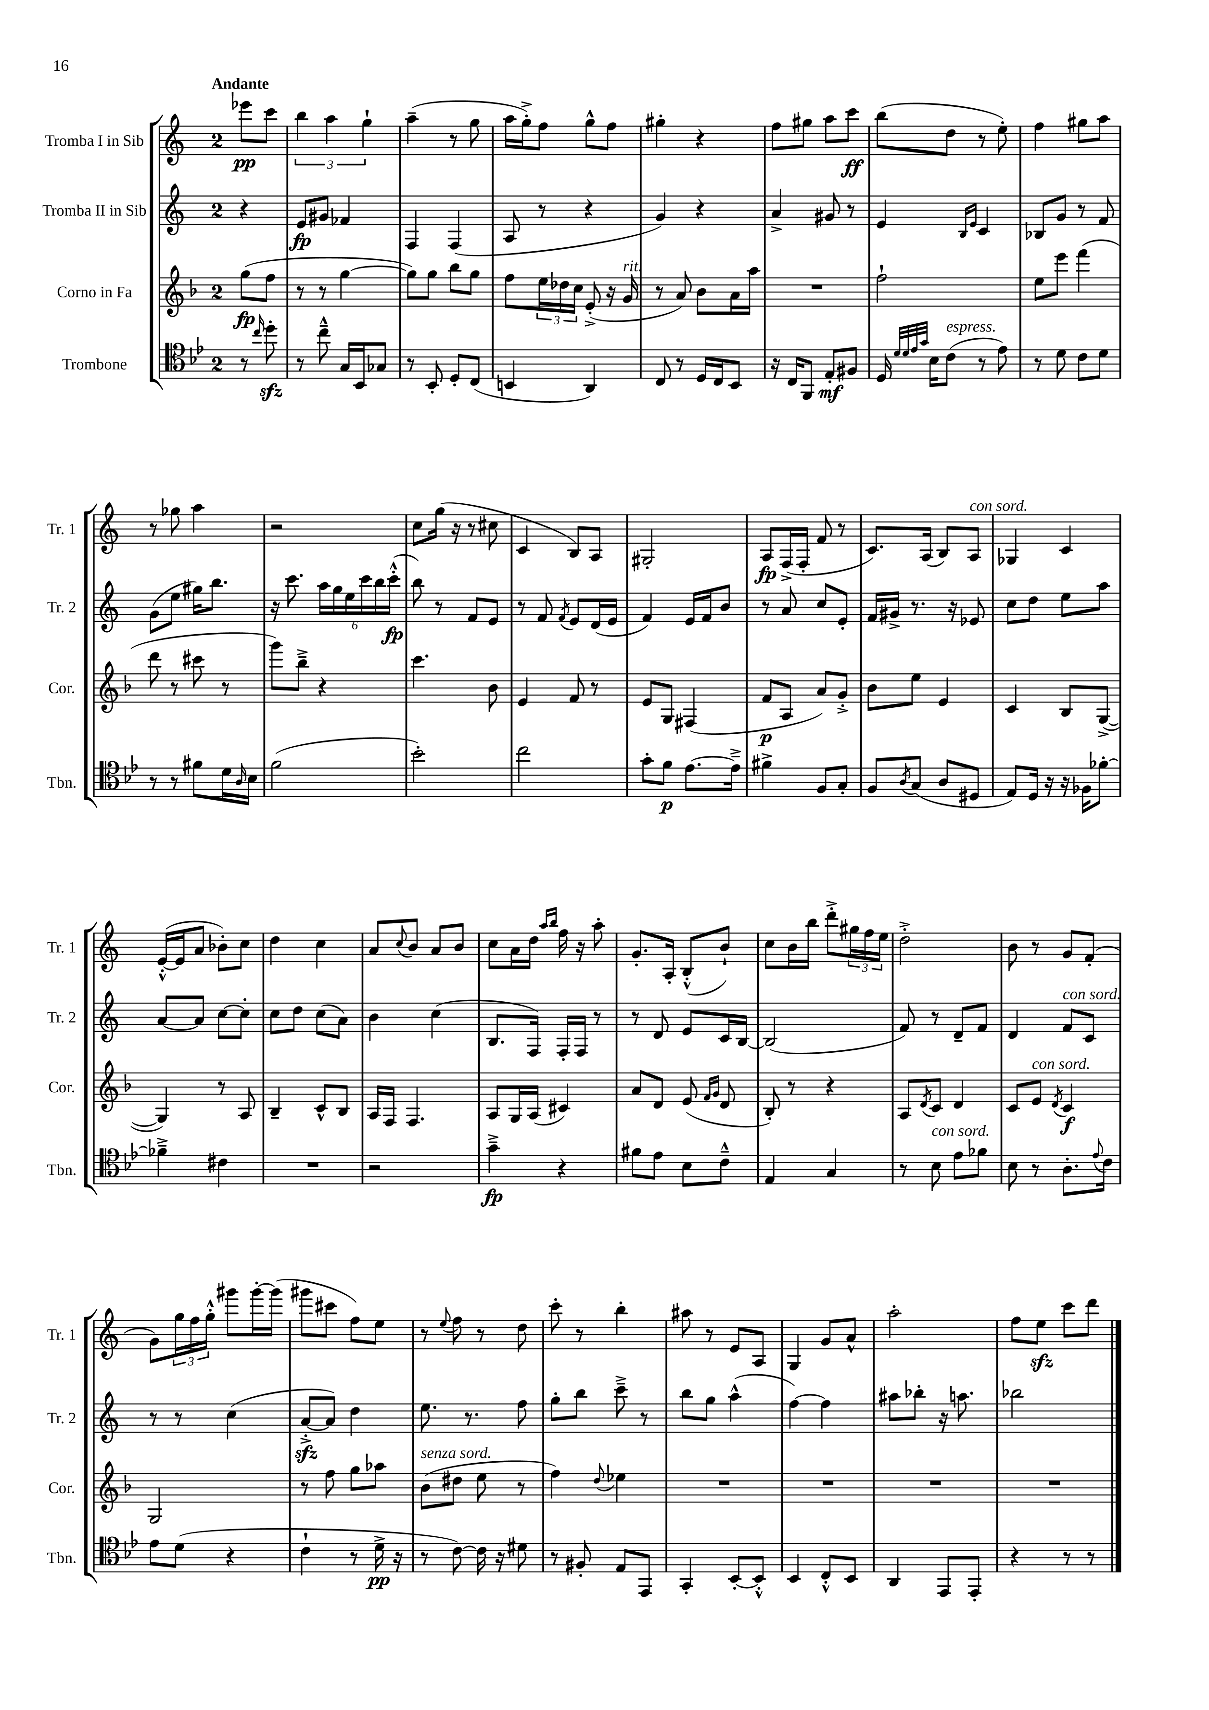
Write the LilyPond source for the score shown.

<<
\new StaffGroup <<
\new Staff = "s0" \with { instrumentName = "Tromba I in Sib" shortInstrumentName = "Tr. 1" } {
    \clef treble \key c \major \once \override Staff.TimeSignature.style = #'single-digit \time 2/4 \partial 4 \tempo "Andante"
    ees'''8\pp c'''8 |
    \tuplet 3/2 { b''4 a''4 g''4-! } |
    a''4--( r8 g''8 |
    a''16 g''16-.->) f''8 g''8-^ f''8 |
    gis''4-. r4 |
    f''8 gis''8 a''8 c'''8\ff |
    b''8( d''8 r8 e''8-.) |
    f''4 gis''8 a''8 |
    r8 ges''8 a''4 |
    r2 |
    c''8 g''16( r16 r8 cis''8 |
    c'4 b8) a8 |
    gis2-. |
    a8\fp f16->( f16-. f'8 r8 |
    c'8.) a16( b8) a8^\markup { \italic "con sord." } |
    ges4 c'4 |
    e'16~-.-^( e'16 a'8 bes'8-.) c''8 |
    d''4 c''4 |
    a'8 \appoggiatura { c''8 } b'8 a'8 b'8 |
    c''8 a'16 d''16 \grace { a''16 b''16 } f''16 r16 a''8-. |
    g'8.-. a16-. b8-.-^( b'8-!) |
    c''8 b'16 b''16 d'''8-.-> \tuplet 3/2 { gis''16 f''16 e''16 } |
    d''2-.-> |
    b'8 r8 g'8 f'8-.( |
    g'8) \tuplet 3/2 { g''16 f''16 g''16-.-^ } gis'''8 gis'''16~-. gis'''16( |
    gis'''8 cis'''8 f''8) e''8 |
    r8 \appoggiatura { e''8 } f''8 r8 d''8 |
    c'''8-. r8 b''4-. |
    ais''8 r8 e'8 a8 |
    g4 g'8 a'8-^ |
    a''2-. |
    f''8 e''8\sfz c'''8 d'''8 \bar "|." |
}
\new Staff = "s1" \with { instrumentName = "Tromba II in Sib" shortInstrumentName = "Tr. 2" } {
    \clef treble \key c \major \once \override Staff.TimeSignature.style = #'single-digit \time 2/4 \partial 4
    r4 |
    e'8\fp gis'8 fes'4 |
    f4 f4( |
    a8 r8 r4 |
    g'4) r4 |
    a'4-> gis'8 r8 |
    e'4 \grace { b16 e'16 } c'4 |
    bes8 g'8 r8 f'8 |
    g'8( e''8 gis''16) b''8. |
    r16 c'''8. \tuplet 6/4 { a''16 g''16 e''16 c'''16 b''16 c'''16-.-^\fp( } |
    b''8) r8 f'8 e'8 |
    r8 f'8 \acciaccatura { f'8 } e'8 d'16( e'16 |
    f'4) e'16 f'16 b'8 |
    r8 a'8 c''8 e'8-. |
    f'16 gis'16-> r8. r16 ees'8 |
    c''8 d''8 e''8 a''8 |
    a'8~ a'8 c''8~ c''8-. |
    c''8 d''8 c''8( a'8) |
    b'4 c''4( |
    b8. f16) f16-. f16 r8 |
    r8 d'8 e'8 c'16 b16~ |
    b2( |
    f'8) r8 d'8-- f'8 |
    d'4 f'8^\markup { \italic "con sord." } c'8 |
    r8 r8 c''4( |
    a'8~-.->\sfz a'8) d''4 |
    e''8. r8. f''8 |
    g''8-. b''8 c'''8---> r8 |
    b''8 g''8 a''4-^( |
    f''4~) f''4 |
    ais''8 bes''8-. r16 a''8. |
    bes''2 \bar "|." |
}
\new Staff = "s2" \with { instrumentName = "Corno in Fa" shortInstrumentName = "Cor." } {
    \clef treble \key f \major \once \override Staff.TimeSignature.style = #'single-digit \time 2/4 \partial 4
    g''8\fp( f''8 |
    r8 r8 g''4~ |
    g''8) g''8 bes''8 g''8 |
    f''8 \tuplet 3/2 { e''16 des''16 c''16 } e'8-.->( r16 g'16^\markup { \italic "rit." } |
    r8 a'8) bes'8 a'16 a''16 |
    R2 |
    f''2-! |
    e''8 e'''8 f'''4( |
    d'''8 r8 cis'''8 r8 |
    g'''8) bes''8---> r4 |
    c'''4. bes'8 |
    e'4 f'8 r8 |
    e'8 g8 fis4( |
    f'8\p a8 a'8) g'8-.-> |
    bes'8 e''8 e'4 |
    c'4 bes8 g8~->( |
    g4) r8 a8 |
    bes4-- c'8-^ bes8 |
    a16 f16 f4. |
    a8 g16 a16( cis'4) |
    a'8 d'8 e'8( \grace { f'16 g'16 } d'8 |
    bes8-.) r8 r4 |
    a8 \acciaccatura { d'8 } c'8 d'4 |
    c'8 e'8^\markup { \italic "con sord." } \acciaccatura { d'8 } c'4\f |
    g2 |
    r8 f''8 g''8 aes''8 |
    bes'8^\markup { \italic "senza sord." }( dis''8 e''8 r8 |
    f''4) \appoggiatura { d''8 } ees''4 |
    R2 |
    R2 |
    R2 |
    R2 \bar "|." |
}
\new Staff = "s3" \with { instrumentName = "Trombone" shortInstrumentName = "Tbn." } {
    \clef tenor \key bes \major \once \override Staff.TimeSignature.style = #'single-digit \time 2/4 \partial 4
    r8 \grace { c''16 } d''8-.\sfz |
    r8 c''8---^ g16 bes,16 ges8 |
    r8 bes,8-. d8-. c8( |
    b,4 a,4) |
    c8 r8 d16 c16 bes,8 |
    r16 c16 f,8 ees8-.\mf fis8 |
    d16 \grace { d'32 d'32 ees'32 g'32 } bes16 c'8^\markup { \italic "espress." }( r8 ees'8) |
    r8 d'8 c'8 d'8 |
    r8 r8 fis'8 d'16 \grace { a16 } bes16 |
    f'2( |
    bes'2-.) |
    c''2 |
    g'8-. f'8\p ees'8.~ ees'16---> |
    fis'4-> f8 g8-. |
    f8 \acciaccatura { a8 } g8( a8 dis8 |
    ees8) d16 r16 r16 fes16 fes'8~-. |
    fes'4---> cis'4 |
    R2 |
    r2 |
    g'4--->\fp r4 |
    fis'8 ees'8 bes8 c'8---^ |
    ees4 g4 |
    r8 bes8^\markup { \italic "con sord." } ees'8 fes'8 |
    bes8 r8 a8.-. \appoggiatura { ees'8 } c'16 |
    ees'8 d'8( r4 |
    c'4-! r8 d'16->\pp r16 |
    r8 c'8~) c'16 r16 dis'8 |
    r8 fis8-. ees8 ees,8 |
    g,4-. bes,8~-. bes,8-.-^ |
    bes,4 c8-.-^ bes,8 |
    a,4 ees,8 ees,8-. |
    r4 r8 r8 \bar "|." |
}
>>
>>
\layout { \context { \Score \remove "Bar_number_engraver" } }
